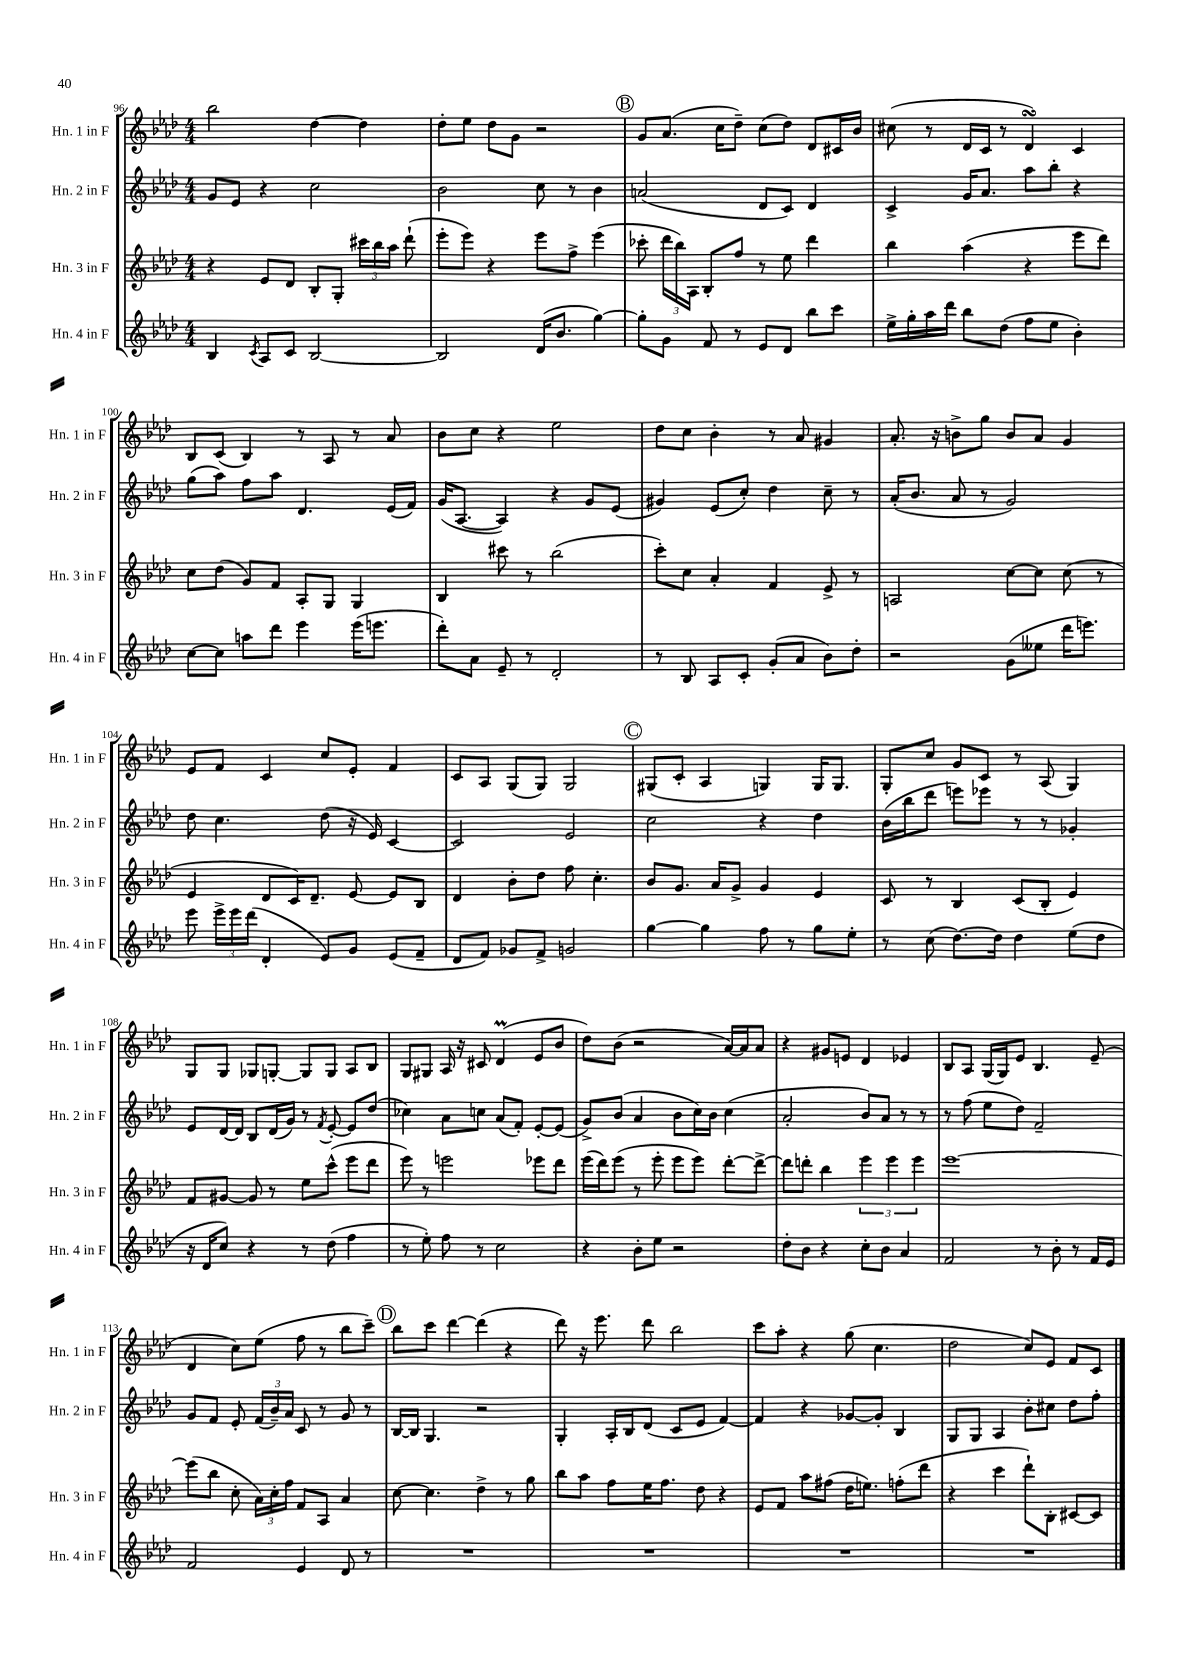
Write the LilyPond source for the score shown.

<<
\new StaffGroup <<
\new Staff = "s0" \with { instrumentName = "Hn. 1 in F" shortInstrumentName = "Hn. 1 in F" } {
    \clef treble \key aes \major \numericTimeSignature \time 4/4
    \autoBeamOff bes''2 des''4~ des''4 |
    des''8[-. ees''8] des''8[ g'8] r2 |
    \mark \markup { \circle "B" } g'8[ aes'8.]( c''16[ des''8]--) c''8[( des''8]) des'8[ cis'16 bes'16] |
    cis''8( r8 des'16[ c'16] r8 des'4\turn) c'4 |
    bes8[ c'8]( bes4) r8 aes8 r8 aes'8 |
    bes'8[ c''8] r4 ees''2 |
    des''8[ c''8] bes'4-. r8 aes'8 gis'4 |
    aes'8.-. r16 b'8[-> g''8] b'8[ aes'8] g'4 |
    ees'8[ f'8] c'4 c''8[ ees'8]-. f'4 |
    c'8[ aes8] g8[( g8]) g2 |
    \mark \markup { \circle "C" } gis8[( c'8]-. aes4 g4) g16[ g8.] |
    g8[-. c''8] g'8[ c'8] r8 aes8( g4) |
    g8[ g8] ges8[ g8]~-. g8[ g8] aes8[ bes8] |
    g8[ gis8] aes16 r16 cis'8 des'4\prall( ees'8[ bes'8] |
    des''8[) bes'8]( r2 aes'16[~) aes'16 aes'8] |
    r4 gis'8[ e'8] des'4 ees'4 |
    bes8[ aes8] g16[( g16) ees'8] bes4. ees'8--( |
    des'4 c''8[) ees''8]( f''8 r8 bes''8[ c'''8]--) |
    \mark \markup { \circle "D" } bes''8[ c'''8] des'''4~ des'''4( r4 |
    des'''8) r16 ees'''8. des'''8 bes''2 |
    c'''8[ aes''8]-. r4 g''8( c''4. |
    des''2 c''8[) ees'8] f'8[ c'8] \bar "|." |
}
\new Staff = "s1" \with { instrumentName = "Hn. 2 in F" shortInstrumentName = "Hn. 2 in F" } {
    \clef treble \key aes \major \numericTimeSignature \time 4/4
    \autoBeamOff g'8[ ees'8] r4 c''2 |
    bes'2 c''8 r8 bes'4 |
    \mark \markup { \circle "B" } a'2( des'8[ c'8]) des'4 |
    c'4-> g'16[ aes'8.] aes''8[ bes''8]-. r4 |
    g''8[( aes''8]) f''8[ aes''8] des'4. ees'16[( f'16]) |
    g'16[( aes8.]~ aes4) r4 g'8[ ees'8]( |
    gis'4) ees'8[( c''8]-.) des''4 c''8-- r8 |
    aes'16[-.( bes'8.] aes'8 r8 g'2) |
    des''8 c''4. des''8( r16 ees'16) c'4~ |
    c'2 ees'2 |
    \mark \markup { \circle "C" } c''2 r4 des''4 |
    bes'16[( bes''16 des'''8] e'''8[) ees'''8] r8 r8 ges'4-. |
    ees'8[ des'16~ des'16] bes8[ des'16( g'16]) r8 \acciaccatura { f'8 } ees'8~-. ees'8[ des''8]( |
    ces''4) aes'8[ c''8] aes'8[( f'8]-.) ees'8[~-. ees'8]( |
    g'8[->) bes'8]( aes'4 bes'8[ c''16) bes'16] c''4( |
    aes'2-. bes'8[) aes'8] r8 r8 |
    r8 f''8( ees''8[ des''8]) f'2-- |
    g'8[ f'8] ees'8-. \tuplet 3/2 { f'16[( bes'16--) aes'16] } c'8 r8 g'8 r8 |
    \mark \markup { \circle "D" } bes16[~ bes16] g4. r2 |
    g4-. aes16[-. bes16 des'8]( c'8[ ees'8] f'4~) |
    f'4 r4 ges'8[~ ges'8]-. bes4 |
    g8[ g8] aes4 bes'8[-. cis''8] des''8[ f''8]-. \bar "|." |
}
\new Staff = "s2" \with { instrumentName = "Hn. 3 in F" shortInstrumentName = "Hn. 3 in F" } {
    \clef treble \key aes \major \numericTimeSignature \time 4/4
    \autoBeamOff r4 ees'8[ des'8] bes8[-. g8]-. \tuplet 3/2 { cis'''16[ bes''16 aes''16] } des'''8-!( |
    ees'''8[-. ees'''8]) r4 ees'''8[ f''8]-> ees'''4( |
    \mark \markup { \circle "B" } ces'''8-. \tuplet 3/2 { des'''16[ bes''16) aes16] } bes8[-. f''8] r8 ees''8 des'''4 |
    bes''4 aes''4( r4 ees'''8[ des'''8]) |
    c''8[ des''8]( g'8[) f'8] aes8[-. g8] g4 |
    bes4 cis'''8 r8 bes''2( |
    c'''8[-.) c''8] aes'4-. f'4 ees'8-> r8 |
    a2 c''8[~ c''8] c''8( r8 |
    ees'4 des'8[ c'16) des'8.]-- ees'8~ ees'8[ bes8] |
    des'4 bes'8[-. des''8] f''8 c''4.-. |
    \mark \markup { \circle "C" } bes'8[ g'8.] aes'16[ g'8]-> g'4 ees'4 |
    c'8 r8 bes4 c'8[( bes8]-. ees'4) |
    f'8[ gis'8]~ gis'8 r8 ees''8[ c'''8]-^( ees'''8[ des'''8] |
    ees'''8) r8 e'''2 ees'''8[ des'''8] |
    ees'''16[( des'''16) ees'''8]( r8 ees'''8-. ees'''8[ ees'''8]) des'''8[~-. des'''8]~-> |
    des'''8[ d'''8]-. bes''4 \tuplet 3/2 { ees'''4 ees'''4 ees'''4 } |
    ees'''1~ |
    ees'''8[( bes''8] c''8-. \tuplet 3/2 { aes'16[) c''16-. f''16] } f'8[ aes8] aes'4 |
    \mark \markup { \circle "D" } c''8~ c''4. des''4-> r8 g''8 |
    bes''8[ aes''8] f''8[ ees''16 f''8.] des''8 r4 |
    ees'8[ f'8] aes''8[ fis''8]( des''16[ e''8.]) f''8[-.( des'''8] |
    r4 c'''4 des'''8[-!) bes8]-. cis'8[~ cis'8] \bar "|." |
}
\new Staff = "s3" \with { instrumentName = "Hn. 4 in F" shortInstrumentName = "Hn. 4 in F" } {
    \clef treble \key aes \major \numericTimeSignature \time 4/4
    \autoBeamOff bes4 \acciaccatura { c'8 } aes8[ c'8] bes2~ |
    bes2 des'16[( bes'8.] g''4~) |
    \mark \markup { \circle "B" } g''8[-. g'8] f'8 r8 ees'8[ des'8] bes''8[ c'''8] |
    ees''16[-> g''16-. aes''16 des'''16] bes''8[ des''8]( f''8[ ees''8] bes'4-.) |
    c''8[~ c''8] a''8[ des'''8] ees'''4 ees'''16[( e'''8.] |
    des'''8[-.) aes'8] ees'8-- r8 des'2-. |
    r8 bes8 aes8[ c'8]-. g'8[-.( aes'8] bes'8[) des''8]-. |
    r2 g'8[( eeses''8] des'''16[ e'''8.]) |
    ees'''8 \tuplet 3/2 { ees'''16[-> ees'''16 des'''16]( } des'4-. ees'8[) g'8] ees'8[( f'8]-- |
    des'8[ f'8]) ges'8[ f'8]-> g'2 |
    \mark \markup { \circle "C" } g''4~ g''4 f''8 r8 g''8[ ees''8]-. |
    r8 c''8( des''8.[~) des''16] des''4 ees''8[( des''8] |
    r16 des'16[ c''8]) r4 r8 des''8( f''4 |
    r8 ees''8-.) f''8 r8 c''2 |
    r4 bes'8[-. ees''8] r2 |
    des''8[-. bes'8] r4 c''8[-. bes'8] aes'4 |
    f'2 r8 bes'8-. r8 f'16[ ees'16] |
    f'2 ees'4 des'8 r8 |
    \mark \markup { \circle "D" } R1 |
    R1 |
    R1 |
    R1 \bar "|." |
}
>>
>>
\layout { \context { \Score currentBarNumber = #96 } }
